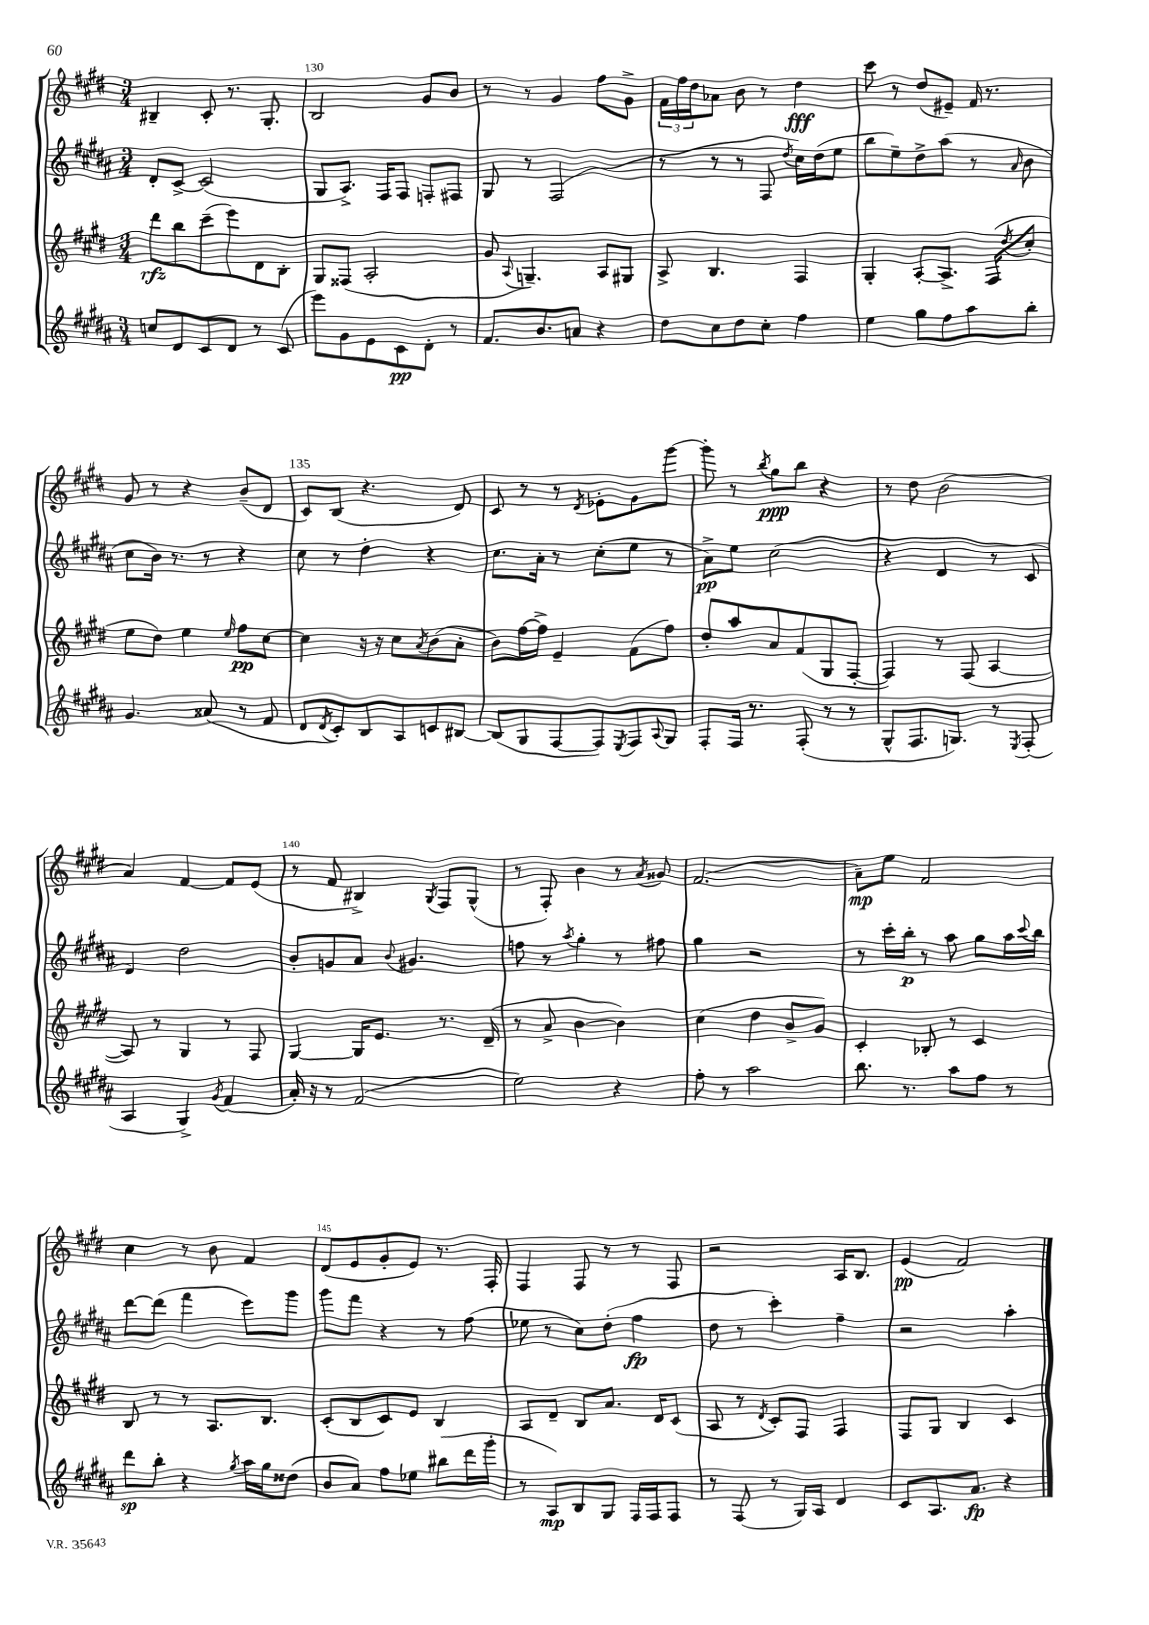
<<
\new StaffGroup <<
\new Staff = "s0" {
    \clef treble \key e \major \numericTimeSignature \time 3/4
    bis4-- cis'8-. r8. gis8.-. |
    b2 gis'8 b'8 |
    r8 r8 gis'4 fis''8 gis'8-> |
    \tuplet 3/2 { fis'16 fis''16 dis''16 } aes'8 b'8 r8 dis''4\fff |
    cis'''8 r8 dis''8( eis'8--) fis'16 r8. |
    gis'8 r8 r4 b'8--( dis'8 |
    cis'8) b8( r4. dis'8) |
    cis'8 r8 r8 \acciaccatura { dis'8 } ees'8-. gis'8 gis'''8~ |
    gis'''8-. r8 \acciaccatura { b''8 } gis''8\ppp b''8 r4 |
    r8 dis''8 b'2( |
    a'4) fis'4~ fis'8 e'8( |
    r8 fis'8 bis4->) \acciaccatura { gis8 } fis8 gis8-^( |
    r8 fis8-.) b'4 r8 \acciaccatura { a'8 } gisis'8 |
    fis'2.( |
    a'8--\mp) e''8 fis'2 |
    cis''4 r8 b'8 fis'4 |
    dis'8( e'8 gis'8-. e'8) r8. fis16-. |
    fis4 fis8 r8 r8 fis8 |
    r2 a16 b8. |
    e'4\pp( fis'2) \bar "|." |
}
\new Staff = "s1" {
    \clef treble \key b \major \numericTimeSignature \time 3/4
    dis'8-. cis'8~-> cis'2( |
    gis8 ais8.->) fis16 fis8 f8-. fis8 |
    gis8 r8 fis2( |
    r8 r8 r8 fis8 \acciaccatura { dis''8 } cis''16) dis''16( e''8 |
    b''8 e''8--) dis''8-> ais''8( r8 \grace { ais'16 } b'8 |
    cis''8 b'16) r8. r8 r4 |
    cis''8 r8 dis''4-. r4 |
    cis''8. ais'16-. r8 cis''8-.( e''8 r8 |
    ais'8->\pp) e''8 cis''2( |
    r4 dis'4 r8 cis'8 |
    dis'4) dis''2 |
    b'8-. g'8 ais'8 \appoggiatura { b'8 } gis'4. |
    f''8 r8 \acciaccatura { ais''8 } gis''4-. r8 fis''8 |
    gis''4 r2 |
    r8 cis'''16-. b''16-.\p r8 ais''8 gis''8 ais''16 \appoggiatura { cis'''8 } b''16 |
    dis'''8~ dis'''8( fis'''4 e'''8) gis'''8 |
    gis'''8 fis'''8 r4 r8 fis''8( |
    ees''8 r8 cis''8) dis''8-.( fis''4\fp |
    dis''8 r8 cis'''4-.) fis''4-- |
    r2 ais''4-. \bar "|." |
}
\new Staff = "s2" {
    \clef treble \key e \major \numericTimeSignature \time 3/4
    dis'''8\rfz b''8 cis'''8--( e'''8) dis'8 b8-. |
    gis8 fisis8( a2-. |
    gis'8 \appoggiatura { a8 } g4.--) a8 gis8 |
    a8-> b4. fis4 |
    gis4-. a8~-. a8.-> fis16( \acciaccatura { dis''8 } cis''8-. |
    e''8 dis''8) e''4 \grace { e''16 } fis''8\pp cis''8~ |
    cis''4 r16 r16 cis''8 \acciaccatura { a'8 } b'8( a'8-. |
    b'8) fis''16~ fis''16-> e'4-- fis'8( fis''8) |
    dis''8-. a''8 a'8 fis'8( gis8 fis8~-. |
    fis4) r8 fis8( a4~ |
    a8) r8 gis4 r8 fis8 |
    gis4~ gis16 e'8. r8. dis'16--( |
    r8 a'8-> b'4~ b'4) |
    cis''4( dis''4 b'8-> gis'8) |
    cis'4-. bes8-. r8 cis'4 |
    b8 r8 r8 a8. b8. |
    cis'8-.( b8 cis'8) e'8 b4 |
    a8 dis'8-- b8 a'8. dis'16 cis'8( |
    a8 r8 \acciaccatura { dis'8 } cis'8-.) fis8 fis4 |
    fis8 gis8 b4 cis'4 \bar "|." |
}
\new Staff = "s3" {
    \clef treble \key b \major \numericTimeSignature \time 3/4
    c''8 dis'8 cis'8 dis'8 r8 cis'8( |
    e'''8) gis'8 e'8 cis'8\pp dis'8-. r8 |
    fis'8. b'8. a'8 r4 |
    dis''8 cis''8 dis''8 cis''8-. fis''4 |
    e''4 gis''8 fis''8 ais''8 b''8-. |
    gis'4. aisis'8( r8 fis'8 |
    dis'8 \acciaccatura { dis'8 } cis'8-.) b8 ais8 c'8 bis8~ |
    bis8( gis8 fis8~ fis8) \acciaccatura { e8 } fis8 \appoggiatura { ais8 } gis8 |
    fis8-. fis16 r8. fis8-.( r8 r8 |
    gis8-^ fis8. g8.) r8 \acciaccatura { e8 } fis8-.( |
    ais4 gis4->) \acciaccatura { gis'8 } fis'4( |
    ais'16-.) r16 r8 fis'2( |
    e''2) r4 |
    fis''8-. r8 ais''2 |
    b''8. r8. ais''8 fis''8 r8 |
    dis'''8\sp b''8-. r4 \acciaccatura { gis''8 } ais''16 gis''16 disis''8( |
    b'8 ais'8) fis''8 ees''8 bis''8( dis'''16 gis'''16-. |
    r8 ais8\mp) b8 gis8 fis16 fis16 fis8 |
    r8 fis8( r8 gis16) ais16 dis'4 |
    cis'8 ais8. ais'8.\fp r4 \bar "|." |
}
>>
>>
\layout { \context { \Score currentBarNumber = #129 \override BarNumber.break-visibility = ##(#f #t #t) barNumberVisibility = #(every-nth-bar-number-visible 5) } }
